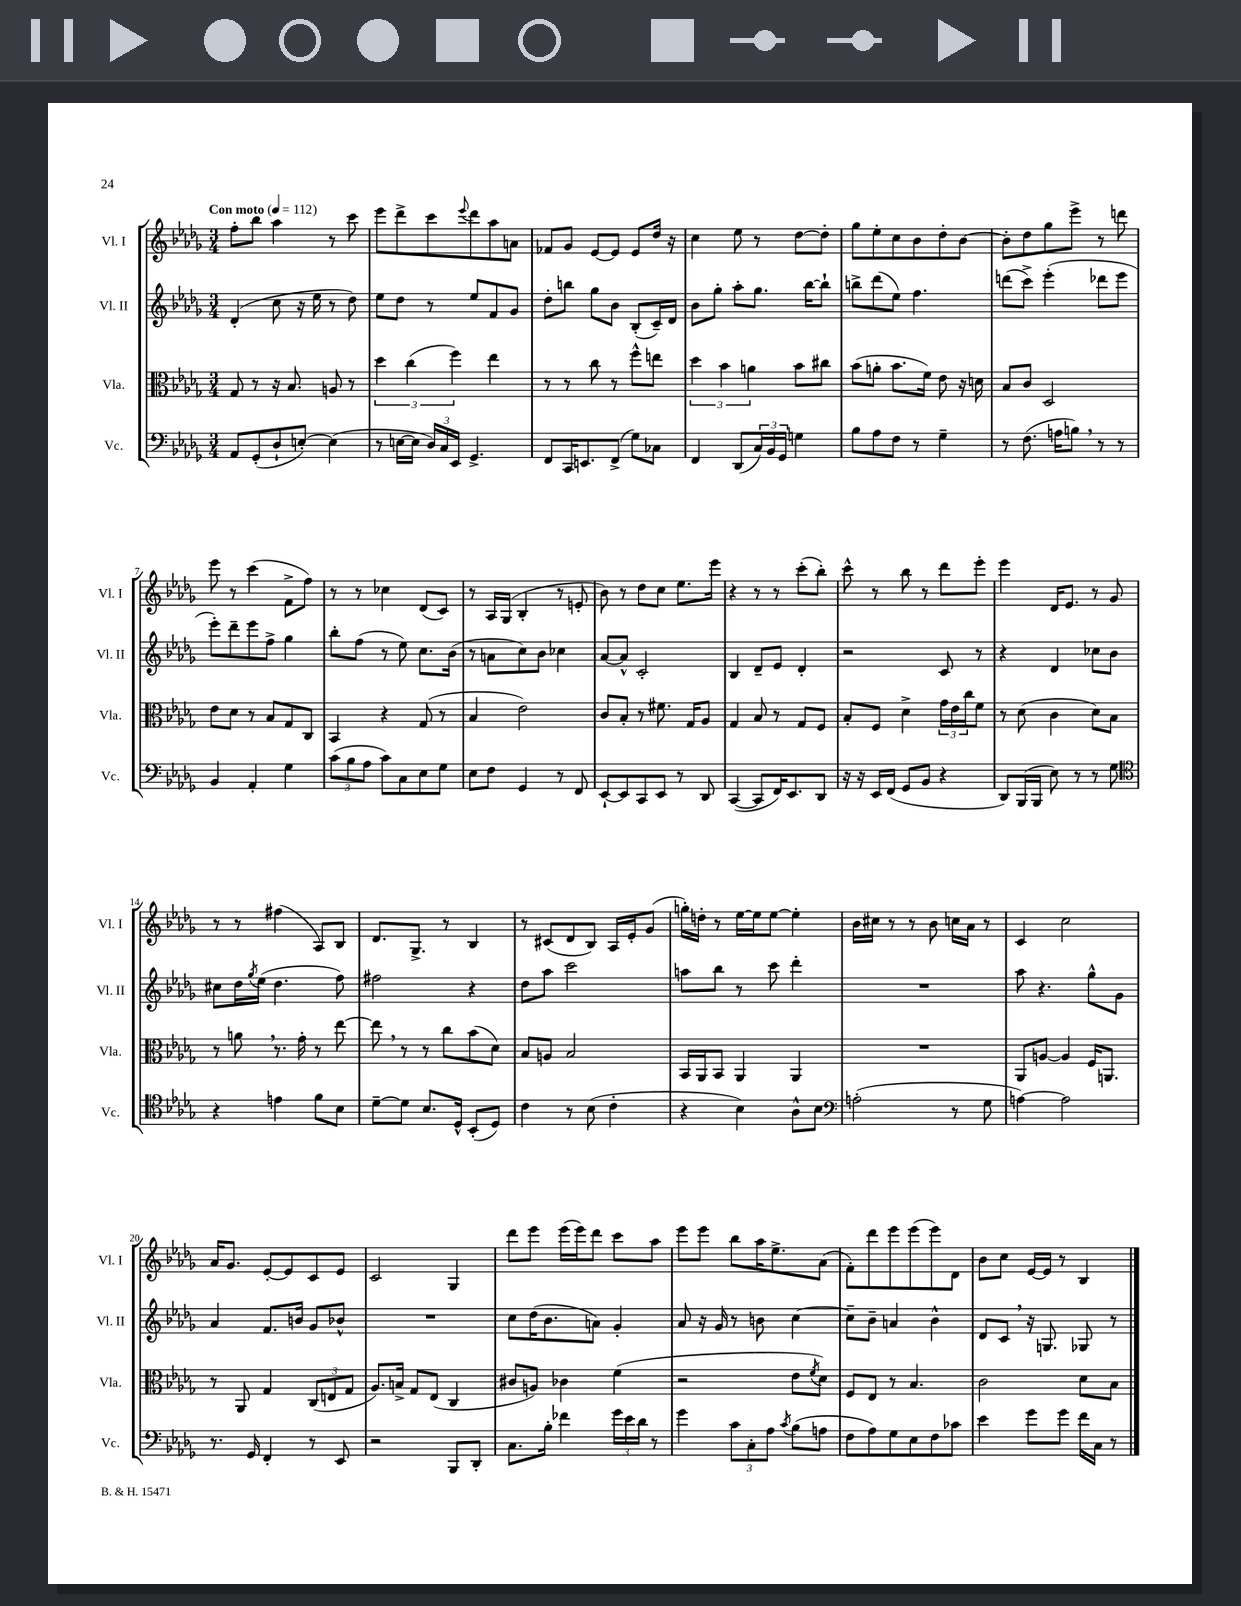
<<
\new StaffGroup <<
\new Staff = "s0" \with { instrumentName = "Vl. I" shortInstrumentName = "Vl. I" } {
    \clef treble \key des \major \numericTimeSignature \time 3/4 \tempo "Con moto" 4 = 112
    f''8-. bes''8 aes''4 r8 c'''8 |
    ees'''8 des'''8-> c'''8 \appoggiatura { ees'''8 } des'''8 aes''8 a'8 |
    fes'8 ges'8 ees'8~ ees'8 ees'8 des''16 r16 |
    c''4 ees''8 r8 des''8~ des''8-. |
    ges''8 ees''8-. c''8 bes'8 des''8-. bes'8~ |
    bes'8-. des''8 ges''8 ees'''8-> r8 d'''8 |
    ees'''8 r8 c'''4( f'8-> f''8) |
    r8 r8 ces''4 des'8( c'8) |
    r8 aes16 ges16( bes4-. r8 e'8-. |
    bes'8) r8 des''8 c''8 ees''8. ees'''16 |
    r4 r8 r8 c'''8-.( bes''8-.) |
    c'''8-^ r8 bes''8 r8 des'''8 ees'''8-. |
    ees'''4 des'16 ees'8. r8 ges'8 |
    r8 r8 fis''4( aes8) bes8 |
    des'8. ges8.-> r8 bes4 |
    r8 cis'8( des'8 bes8) aes16 ees'16-. ges'8( |
    g''16-.) d''16-. r8 ees''16~ ees''16 ees''8~ ees''4-. |
    bes'16 cis''16 r8 r8 bes'8 c''16 aes'16 r8 |
    c'4 c''2 |
    aes'16 ges'8. ees'8~-. ees'8 c'8 ees'8 |
    c'2 ges4 |
    des'''8 ees'''8 ees'''16( ees'''16) des'''8 c'''8 aes''8 |
    ees'''8 ees'''8 bes''8 aes''16 ees''8.-> aes'8( |
    f'8-.) des'''8 ees'''8 ees'''8( ees'''8) des'8 |
    bes'8 c''8 ees'16~ ees'16 r8 bes4 \bar "|." |
}
\new Staff = "s1" \with { instrumentName = "Vl. II" shortInstrumentName = "Vl. II" } {
    \clef treble \key des \major \numericTimeSignature \time 3/4
    des'4-.( c''8 r16 ees''16 r8 des''8) |
    ees''8 des''8 r8 ees''8 f'8 ges'8 |
    des''8-. b''8 ges''8 bes'8 bes8-.( c'16--) des'16 |
    bes'8 ges''8-. aes''8-. ges''8. bes''16~ bes''8-! |
    b''8-> des'''8( ees''8) f''4. |
    d'''8( c'''8->) ees'''4-.( des'''8 ees'''8 |
    ees'''8-.) des'''8-- ees'''8 f''8-> ges''4 |
    bes''8-. f''8( r8 ees''8) c''8. bes'16( |
    r8 a'8 c''8) bes'8 ces''4 |
    aes'8~ aes'8-^ c'2-. |
    bes4 des'8-- ees'8 des'4-. |
    r2 c'8 r8 |
    r4 des'4 ces''8 bes'8 |
    cis''8 des''16 \acciaccatura { ges''8 } ees''16( des''4. f''8) |
    fis''2 r4 |
    des''8 aes''8 c'''2 |
    a''8 bes''8 r8 c'''8 des'''4-. |
    R2. |
    aes''8 r4. ges''8-^ ges'8 |
    aes'4 f'8. b'16 ges'8 bes'8-^ |
    R2. |
    c''8 des''16( bes'8. a'8) ges'4-. |
    aes'8 r16 ges'16 r8 b'8 c''4~ |
    c''8-- bes'8-- a'4 bes'4-^ |
    des'8 c'8 \breathe r16 g8. ges8 r8 \bar "|." |
}
\new Staff = "s2" \with { instrumentName = "Vla." shortInstrumentName = "Vla." } {
    \clef alto \key des \major \numericTimeSignature \time 3/4
    ges8 r8 r16 bes8. a8 r8 |
    \tuplet 3/2 { des''4 c''4( f''4) } ees''4 |
    r8 r8 c''8 r8 f''8-^ e''8 |
    \tuplet 3/2 { des''4 bes'4 a'4 } bes'8 cis''8 |
    bes'8( a'8-. bes'8. f'16) ees'8 r16 d'16 |
    bes8 c'8 des2 |
    ees'8 des'8 r8 bes8 ges8 c8 |
    bes,4 r4 ges8( r8 |
    bes4 ees'2) |
    c'8 bes8-. r8 fis'8. ges16 aes8 |
    ges4 bes8 r8 ges8 f8 |
    bes8-. f8 des'4-> \tuplet 3/2 { ges'16 ees'16 c''16 } f'8 |
    r8 des'8( c'4 des'8) bes8 |
    r8 a'8 \breathe r8. ges'16-. r8 ees''8~ |
    ees''8 \breathe r8 r8 c''8 bes'8( des'8) |
    bes8 a8 bes2 |
    bes,16 aes,16 bes,8 aes,4 aes,4 |
    R2. |
    aes,8 a8~ a4 f16 a,8. |
    r8 aes,8 ges4 \tuplet 3/2 { c8( e8 ges8 } |
    aes8.) b16-> ges8 ees8( c4 |
    cis'8 a8) ces'4 f'4( |
    r2 ees'8 \acciaccatura { f'8 } des'8) |
    f8 ees8 r8 bes4. |
    c'2 des'8 bes8 \bar "|." |
}
\new Staff = "s3" \with { instrumentName = "Vc." shortInstrumentName = "Vc." } {
    \clef bass \key des \major \numericTimeSignature \time 3/4
    aes,8 ges,8-.( des8-! e8~-.) e4( |
    r8 e16~ e16 \tuplet 3/2 { des16) c16 ees,16 } ges,4.-> |
    f,8 c,16 e,8. f,8->( ges8) ces8 |
    f,4 des,8( \tuplet 3/2 { c16) bes,16 ges,16 } g4 |
    bes8 aes8 f8 r8 ges4-- |
    r8 f8.( a16 b8) \breathe r8 r8 |
    bes,4 aes,4-. ges4 |
    \tuplet 3/2 { c'8( bes8 aes8 } c'8) c8 ees8 ges8 |
    ees8 f8 ges,4 r8 f,8 |
    ees,8~-! ees,8 c,8 ees,8 r8 des,8 |
    c,4~( c,8 f,16) ees,8. des,8 |
    r16 r16 ees,16 f,16( ges,8 bes,8 r4 |
    des,8) bes,,16( bes,,16 ees8) r8 r8 ges8 |
    \clef tenor r4 e'4 f'8 bes8 |
    des'8~-- des'8 bes8. des16-^ bes,8-.( des8) |
    c'4 r8 bes8( c'4-. |
    r4 bes4) aes8-^ bes8 |
    \clef bass a2-.( r8 ges8 |
    a4~) a2 |
    r8. ges,16 f,4-. r8 ees,8 |
    r2 bes,,8 des,8-. |
    c8. bes16-. fes'4 \tuplet 3/2 { ges'16 ees'16 des'16 } r8 |
    ges'4 \tuplet 3/2 { c'8 c8-. aes8 } \acciaccatura { c'8 } bes8( a8 |
    f8 aes8) ges8 ees8 f8 ces'8 |
    ees'4 ges'8 ges'8 f'16 c16 r8 \bar "|." |
}
>>
>>
